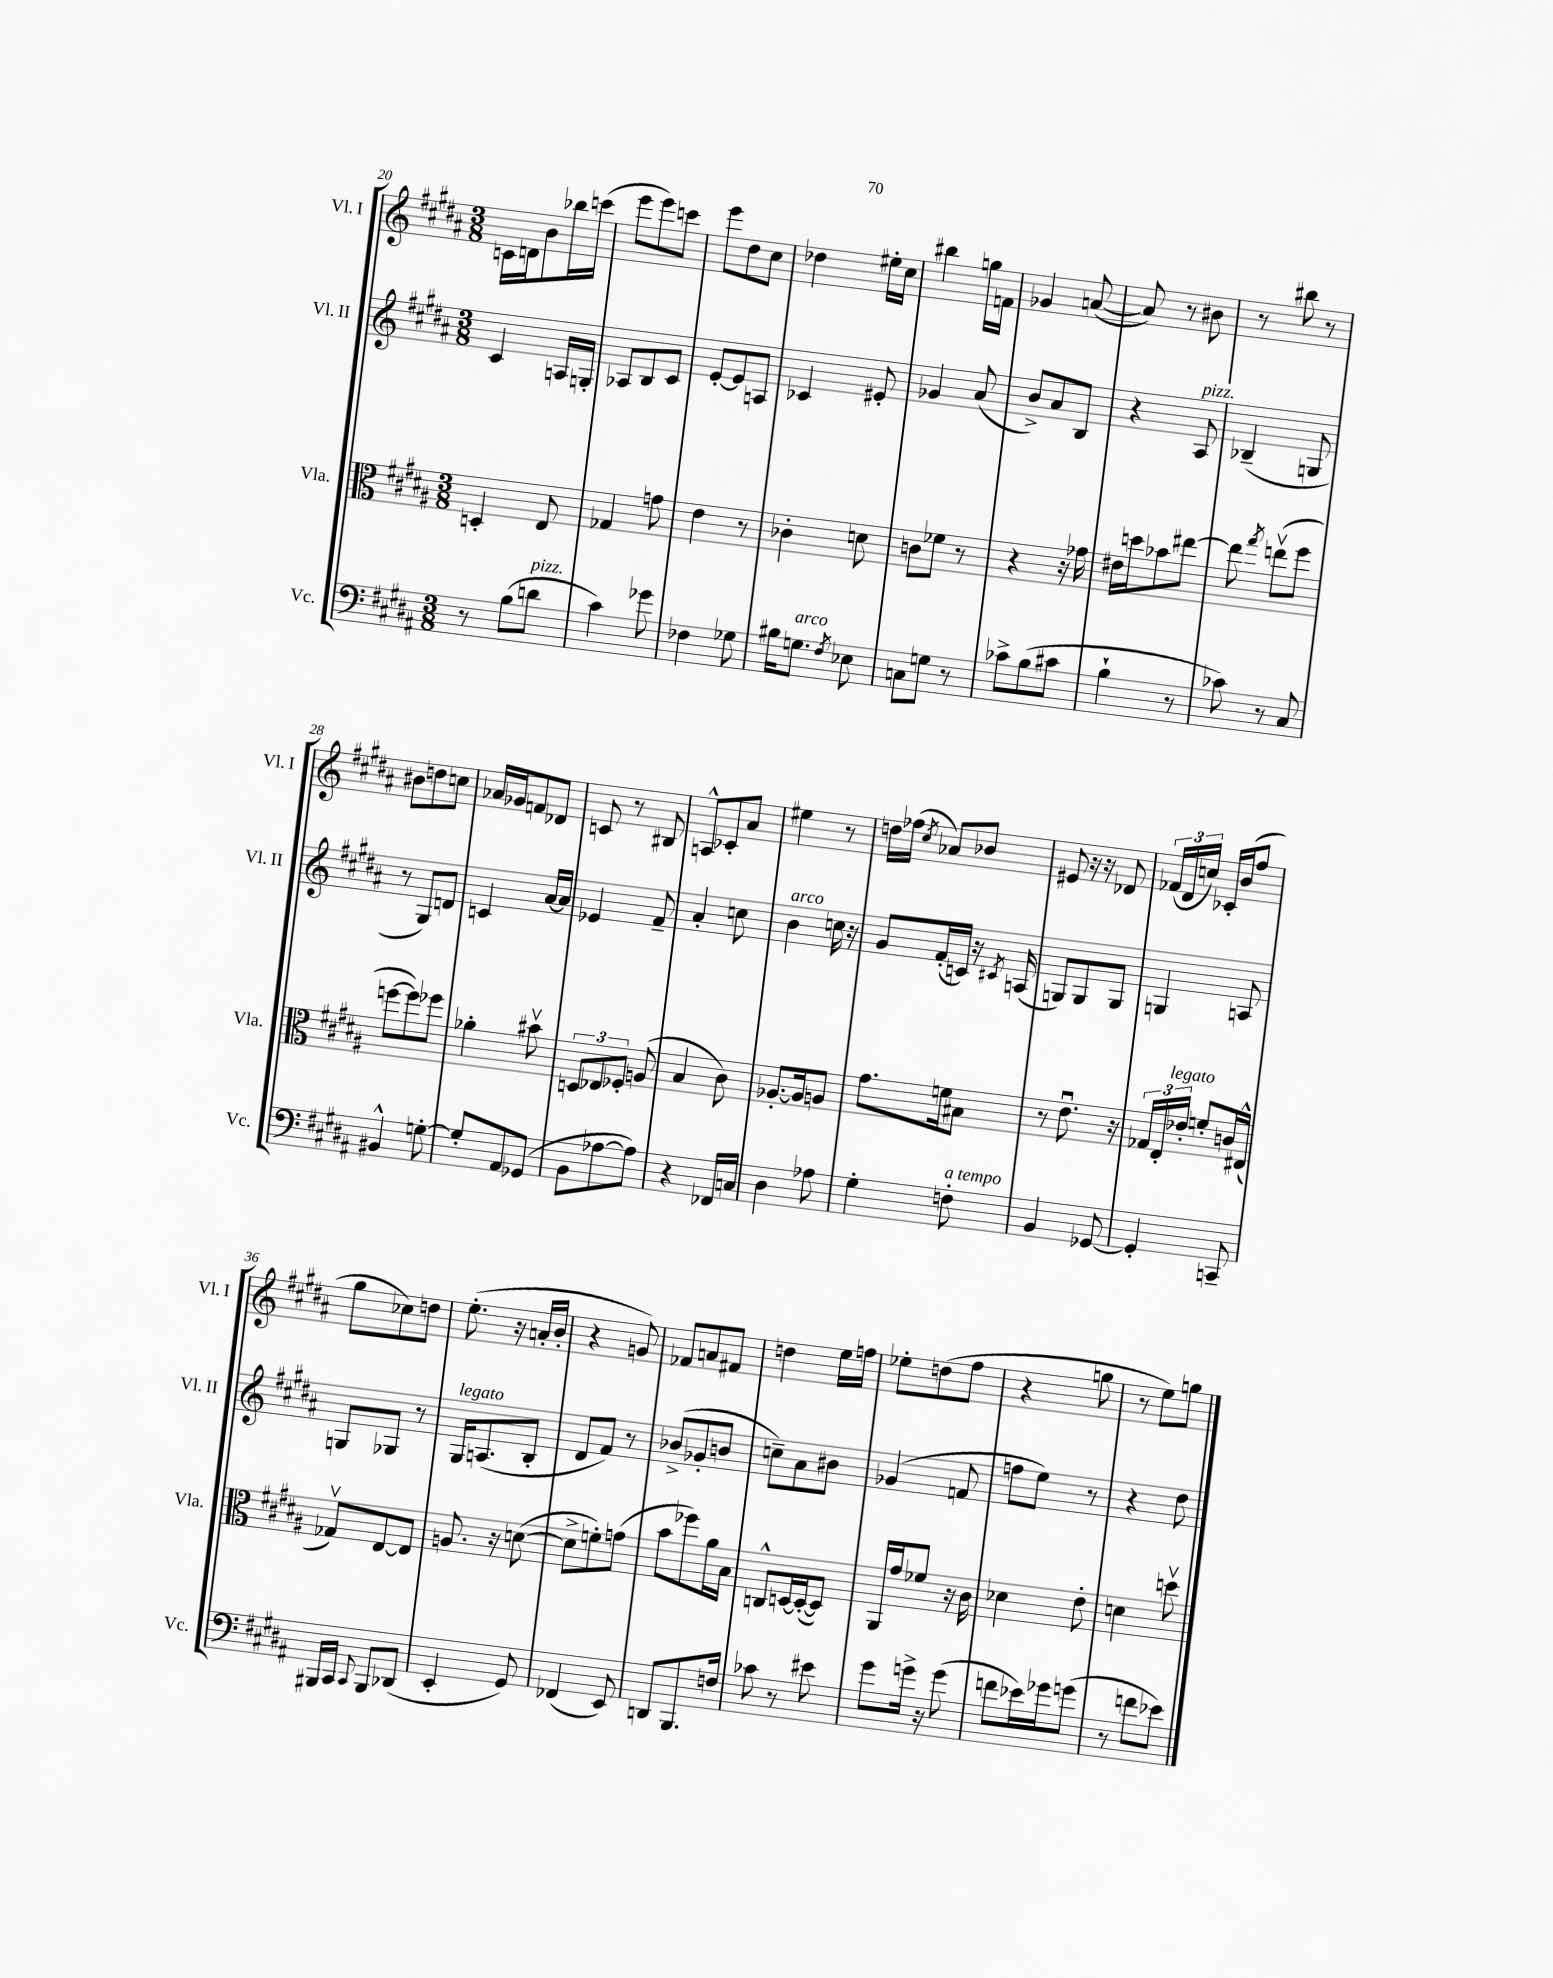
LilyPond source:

<<
\new StaffGroup <<
\new Staff = "s0" \with { instrumentName = "Vl. I" shortInstrumentName = "Vl. I" } {
    \clef treble \key b \major \numericTimeSignature \time 3/8
    \autoBeamOff c'16[ d'16 b'8 bes''16 c'''16]( |
    e'''8[ e'''8) c'''8] |
    e'''8[ dis''8 cis''8] |
    des''4 eis''16[-. cis''16] |
    bis''4 g''16[ f'16] |
    ges'4 a'8~( |
    a'8) r8 bis'8 |
    r8 bis''8 r8 |
    bis'8[ d''8 c''8] |
    aes'16[ ges'16 f'8 des'8] |
    c'8 r8 bis8 |
    a8[-^ ces'8-. ais'8] |
    eis''4 r8 |
    d''16[ fes''16]( \acciaccatura { cis''8 } aes'8[) bes'8] |
    eis'8 r16 r16 des'8 |
    \tuplet 3/2 { fes'16[( dis'16 c''16]) } ces'16[-. b'16( fis''8] |
    gis''8[ ces''8) d''8] |
    e''8.-.( r16 a'16[-. b'16]-. |
    r4 g'8) |
    fes'8[ a'8 fis'8] |
    d''4 e''16[ f''16] |
    ees''8[-. d''8( fis''8] |
    r4 g''8 |
    r8 e''8[) g''8] \bar "|." |
}
\new Staff = "s1" \with { instrumentName = "Vl. II" shortInstrumentName = "Vl. II" } {
    \clef treble \key b \major \numericTimeSignature \time 3/8
    \autoBeamOff cis'4 a16[ g16]-. |
    aes8[ b8 cis'8] |
    e'8[~-. e'8 a8] |
    ces'4 eis'8-. |
    ges'4 ais'8( |
    b'8[->) ais'8 b8] |
    r4 ais8^\markup { \italic "pizz." } |
    bes4--( g8 |
    r8 gis8[) d'8] |
    c'4 ais'16[~ ais'16] |
    ees'4 fis'8-- |
    ais'4-. c''8 |
    b'4^\markup { \italic "arco" } c''16 r16 |
    gis'8[ fis'16-.( c'16]) r16 \acciaccatura { cis'8 } a16( |
    g8[) g8 g8] |
    g4 a8 |
    g8[ ges8] r8 |
    gis16[^\markup { \italic "legato" } a8.( b8]-. |
    dis'8[ fis'8]) r8 |
    bes'8[->( ges'8-. b'8] |
    c''8[--) ais'8 bis'8] |
    ges'4( f'8 |
    f''8[ e''8]) r8 |
    r4 dis''8 \bar "|." |
}
\new Staff = "s2" \with { instrumentName = "Vla." shortInstrumentName = "Vla." } {
    \clef alto \key b \major \numericTimeSignature \time 3/8
    \autoBeamOff d4-. e8 |
    ges4 g'8 |
    e'4 r8 |
    ces'4-. d'8 |
    c'8[ fes'8] r8 |
    r4 r16 ges'16 |
    eis'16[ d''16 bes'8 eis''8]~ |
    eis''8 \acciaccatura { gis''8 } e''8[\upbow( fis''8] |
    f''8[~ f''8) fes''8] |
    aes'4-. bis'8\upbow |
    \tuplet 3/2 { d8[ ees8 fes8]-. } a8( |
    b4 cis'8) |
    aes8.[~-. aes16 a8] |
    gis'8.[ f'16 bis8] |
    r8 e'8.\downbow r16 |
    \tuplet 3/2 { ges16[ e16-. ees'16]-.^\markup { \italic "legato" } } f'8[-. c'16 eis16]-^( |
    ges8[\upbow) e8~ e8] |
    a8. r16 d'8~( |
    d'8[-> f'8-.) g'8]( |
    b'8[ fes''8) ais'16 b16] |
    c8[-^ d16~ d16~-.( d8]) |
    ais,16[ gis'16 fes'8] r16 cis'16 |
    des'4 e'8-. |
    d'4 d''8\upbow \bar "|." |
}
\new Staff = "s3" \with { instrumentName = "Vc." shortInstrumentName = "Vc." } {
    \clef bass \key b \major \numericTimeSignature \time 3/8
    \autoBeamOff r8 b8[( d'8]^\markup { \italic "pizz." } |
    cis'4) ges'8 |
    fes4 ges8 |
    bis16[ g8.]^\markup { \italic "arco" } \acciaccatura { fis8 } ees8 |
    c8[ g8] r8 |
    ces'8[-> b8( cis'8] |
    b4-! r8 |
    ces'8) r8 cis8 |
    bis,4-^ g8~-. |
    g8[-. ais,8 ges,8]( |
    b,8[ aes8~ aes8]) |
    r4 fes,16[ c16] |
    dis4 aes8 |
    gis4-. f8-.^\markup { \italic "a tempo" } |
    b,4 ges,8~ |
    ges,4-. c,8-- |
    bis,,16[ cis,16] \appoggiatura { cis,8 } bis,,8[ des,8]( |
    e,4-. gis,8) |
    fes,4( e,8) |
    d,8[ b,,8. f16] |
    ces'8 r8 eis'8 |
    gis'8[ g'16]-> r16 g'8( |
    f'8[ ees'16) ges'16 g'8]( |
    r8 f'8[ ees'8]) \bar "|." |
}
>>
>>
\layout { \context { \Score currentBarNumber = #20 } }
